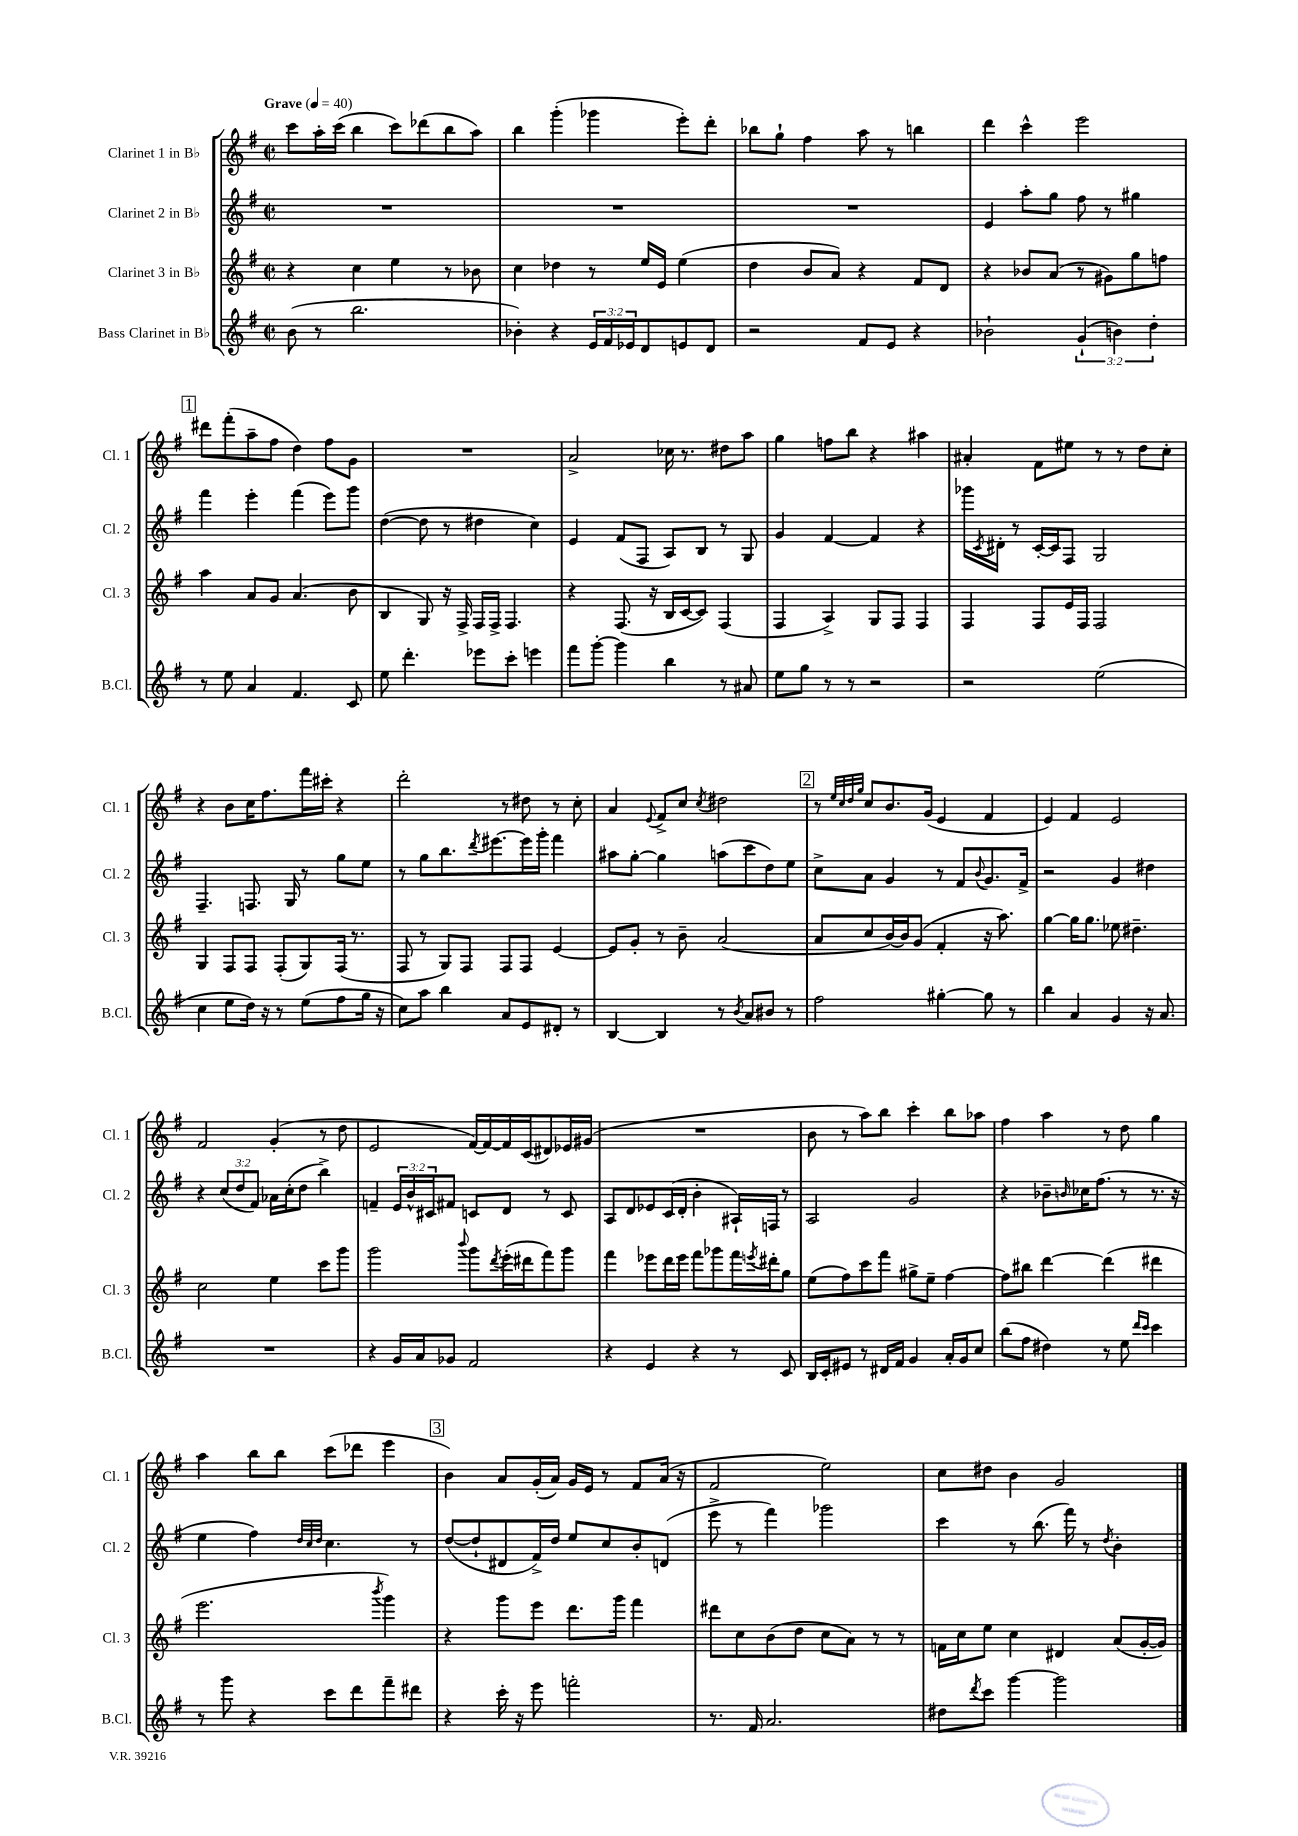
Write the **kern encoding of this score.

**kern	**kern	**kern	**kern
*part4	*part3	*part2	*part1
*staff4	*staff3	*staff2	*staff1
*I"Bass Clarinet in B♭	*I"Clarinet 3 in B♭	*I"Clarinet 2 in B♭	*I"Clarinet 1 in B♭
*I'B.Cl.	*I'Cl. 3	*I'Cl. 2	*I'Cl. 1
*clefG2	*clefG2	*clefG2	*clefG2
*k[f#]	*k[f#]	*k[f#]	*k[f#]
*M2/2	*M2/2	*M2/2	*M2/2
*met(c|)	*met(c|)	*met(c|)	*met(c|)
*MM40	*MM40	*MM40	*MM40
=1	=1	=1	=1
!	!	!	!LO:TX:a:B:t=Grave
(8b\	4r	1r	8ccc\L
8r	.	.	16aa'\L
.	.	.	(16ccc\JJ
2.bb\	4cc\	.	4bb\
.	4ee\	.	8ccc\L)
.	.	.	(8ddd-X\
.	8r	.	8bb\
.	8b-X\	.	8aa\J)
=2	=2	=2	=2
4b-X'\)	4cc\	1r	4bb\
4r	4dd-X\	.	(4ggg'\
24e/LL	8r	.	4ggg-X\
24f#/	.	.	.
24e-X/J	.	.	.
8d/	16ee/LL	.	.
.	16e/JJ	.	.
8en/	(4ee\	.	8eee'\L)
8d/J	.	.	8ddd'\J
=3	=3	=3	=3
2r	4dd\	1r	8bb-X\L
.	.	.	8gg`\J
.	8b/L	.	4ff#\
.	8a/J)	.	.
8f#/L	4r	.	8aa\
8e/J	.	.	8r
4r	8f#/L	.	4bbn\
.	8d/J	.	.
=4	=4	=4	=4
2b-X`\	4r	4e/	4ddd\
.	8b-X/L	8aa'\L	4ccc^^\
.	(8a/J	8gg\J	.
(6g`/	8r	8ff#\	2eee\
.	8g#X\L)	8r	.
6bn\)	.	.	.
.	8gg\	4gg#X\	.
6dd'\	.	.	.
.	8ffn\J	.	.
!!LO:LB:g=z
!!LO:REH:place=s1:t=1
=5	=5	=5	=5
8r	4aa\	4fff#\	8ddd#X\L
8ee\	.	.	(8fff#'\
4a/	8a/L	4eee'\	8aa~\
.	8g/J	.	8ff#\J
4.f#/	(4.a/	(4fff#\	4dd\)
.	.	8eee\L)	8ff#\L
8c/	8b\	8ggg\J	8g\J
=6	=6	=6	=6
8ee\	4B/	([4dd\	1r
4.ddd'\	.	.	.
.	8G/)	8dd\]	.
.	16r	8r	.
.	16F#^/	.	.
8eee-X\L	16F#/LL	4dd#X\	.
.	16F#^/JJ	.	.
8ccc'\J	4.F#/	.	.
4eeen\	.	4cc\)	.
=7	=7	=7	=7
8fff#\L	4r	4e/	2a^/
[8ggg'\J	.	.	.
4ggg\]	(8.F#/	(8f#/L	.
.	.	8F#/J	.
.	16r	.	.
4bb\	16B/LL	8A/L)	16cc-X\
.	[16c/J	.	8.r
.	8c/J])	8B/J	.
8r	(4F#/	8r	8dd#X\L
8a#X/	.	8G/	8aa\J
=8	=8	=8	=8
8ee\L	4F#/	4g/	4gg\
8gg\J	.	.	.
8r	4A^/)	[4f#/	8ffn\L
8r	.	.	8bb\J
2r	8G/L	4f#/]	4r
.	8F#/J	.	.
.	4F#/	4r	4aa#X\
=9	=9	=9	=9
2r	4F#/	16ggg-X\LL	4a#X'/
.	.	8qc/	.
.	.	16d#X'\JJ	.
.	.	8r	.
.	8F#/L	[16c'/LL	8f#\L
.	.	16c/J]	.
.	16e/L	8F#/J	8ee#X\J
.	16F#/JJ	.	.
(2ee\	2F#/	2G/	8r
.	.	.	8r
.	.	.	8dd\L
.	.	.	8cc'\J
!!LO:LB:g=z
=10	=10	=10	=10
4cc\	4G/	4.F#~/	4r
8ee\L	8F#/L	.	8b\L
16dd\Jk)	8F#/J	8.Fn/	16cc\K
16r	.	.	8.ff#\
8r	(8F#'/L	.	.
.	.	16G/	.
(8ee\L	8G/)	8r	16fff#\L
.	.	.	16ccc#X'\JJ
8ff#\	(16F#/Jk	8gg\L	4r
.	8.r	.	.
16gg\Jk	.	8ee\J	.
16r	.	.	.
=11	=11	=11	=11
8cc\L)	8F#/	8r	2ddd'\
8aa\J	8r	8gg\L	.
4bb\	8G/L)	8.bb\	.
.	8F#/J	.	.
.	.	8qddd/	.
.	.	[8.eee#X\	.
8a/L	8F#/L	.	8r
8e/	8F#/J	16eee#\L]	8dd#X\
.	.	16ggg'\JJ	.
8d#X'/J	[4e/	4fff#\	8r
8r	.	.	8cc'\
=12	=12	=12	=12
[4B/	8e/L]	8aa#X\L	4a/
.	8g'/J	[8gg'\J	.
.	.	.	8qqe/
4B/]	8r	4gg\]	8f#^/L
.	8b~\	.	8cc/J
.	.	.	8qcc/
8r	(2a/	(8aan\L	2dd#X\
8qb/	.	.	.
8a/L	.	8ccc\	.
8b#X/J	.	8dd\)	.
8r	.	8ee\J	.
!!LO:REH:place=s1:t=2
=13	=13	=13	=13
2ff#\	8a/L	8cc^\L	8r
.	.	.	32qqee/LLL
.	.	.	32qqcc/
.	.	.	32qqdd/
.	.	.	32qqgg/JJJ
.	8cc/	8a\J	8cc/L
.	[16b/L)	4g/	8.b/
.	16b/J]	.	.
.	(8g/J	.	.
.	.	.	(16g/Jk
[4gg#X'\	4f#'/	8r	4e/
.	.	8f#/L	.
.	.	8qqb/	.
8gg#\]	16r	8.g/	4f#/
.	8.aa\)	.	.
8r	.	.	.
.	.	16f#^/Jk	.
=14	=14	=14	=14
4bb\	[4gg\	2r	4e/)
4a/	16gg\KL]	.	4f#/
.	8.gg\J	.	.
4g/	8ee-X\	4g/	2e/
.	4.dd#X~\	.	.
16r	.	4dd#X\	.
8.a/	.	.	.
!!LO:LB:g=z
=15	=15	=15	=15
1r	2cc\	4r	2f#/
.	.	(12cc/L	.
.	.	12dd/	.
.	.	12f#/J)	.
.	4ee\	16a-X\LL	(4g'/
.	.	(16cc'\J	.
.	.	8dd\J	.
.	8ccc\L	4bb^\)	8r
.	8ggg\J	.	8dd\
=16	=16	=16	=16
4r	2ggg\	4fn~/	2e/
16g/LL	.	24e/LL	.
.	.	24b^^/	.
16a/J	.	.	.
.	.	24c#X/J	.
8g-X/J	.	8f#X/J	.
.	8qqbbb/	.	.
2f#/	8ggg\L	8cn/L	[16f#/LL)
.	.	.	16f#/_
.	8qddd/	.	.
.	(16eee'\L	8d/J	16f#/]
.	16ddd#X\J	.	(16c/J
.	8fff#\)	8r	8d#X/)
.	8ggg\J	8c/	16e-X/L
.	.	.	(16g#X/JJ
=17	=17	=17	=17
4r	4fff#\	8A/L	1r
.	.	8d/	.
4e/	8eee-X\L	8e-X/	.
.	16ddd\L	(16c/L	.
.	16eee-\JJ	16d'/JJ	.
4r	8fff#\L	4b'\	.
.	8ggg-X\	.	.
8r	16fff#\L	16A#X`/LL)	.
.	8qeeen/	.	.
.	16ddd#X'\J	16Fn/JJ	.
8c/	8gg\J	8r	.
=18	=18	=18	=18
16B/LL	(8ee\L	2A/	8b\
16c'/J	.	.	.
8e#X/J	8ff#\)	.	8r
8r	8ccc\	.	8aa\L)
16d#X/LL	8fff#\J	.	8bb\J
16f#/JJ	.	.	.
4g/	8gg#X^\L	2g/	4ccc'\
.	8ee~\J	.	.
16a'/LL	[4ff#\	.	8bb\L
16g/J	.	.	.
8cc/J	.	.	8aa-X\J
=19	=19	=19	=19
(8bb\L	8ff#\L]	4r	4ff#\
8ff#\J	8bb#X\J	.	.
4dd#X\)	[4ddd\	8b-X~\L	4aa\
.	.	16qqbn/	.
.	.	16cc-X\K	.
.	.	(8.ff#\J	.
8r	(4ddd\]	.	8r
8ee\	.	8r	8dd\
16qqddd/LL	.	.	.
16qqccc/JJ	.	.	.
4ccc\	4ddd#X\	8.r	4gg\
.	.	16r	.
!!LO:LB:g=z
=20	=20	=20	=20
8r	2.eee\	4ee\	4aa\
8ggg\	.	.	.
4r	.	4ff#\)	8bb\L
.	.	.	8bb\J
.	.	32qqdd/LLL	.
.	.	32qqcc/	.
.	.	32qqdd/JJJ	.
8ccc\L	.	4.cc\	(8ccc\L
8ddd\	.	.	8ddd-X\J
.	8qbbb/	.	.
8fff#~\	4ggg\)	.	4eee\
8ddd#X\J	.	8r	.
!!LO:REH:place=s1:t=3
=21	=21	=21	=21
4r	4r	([8dd/L	4b\)
.	.	8dd`/]	.
16ccc'\	8ggg\L	8d#X/	8a/L
16r	.	.	.
8eee\	8eee\J	16f#^/L)	(16g'/L
.	.	16dd/JJ	16a/JJ)
2fffn'\	8.ddd\L	8ee/L	16g/LL
.	.	.	16e/JJ
.	.	8cc/	8r
.	16ggg\Jk	.	.
.	4fff#\	8b'/	8f#/L
.	.	(8dn/J	(16a/Jk
.	.	.	16r
=22	=22	=22	=22
8.r	8ddd#X\L	8eee^\	2f#/
.	8cc\	8r	.
16f#/	.	.	.
2.a/	(8b\	4fff#\)	.
.	8dd\J	.	.
.	8cc\L	2ggg-X\	2ee\)
.	8a\J)	.	.
.	8r	.	.
.	8r	.	.
=23	=23	=23	=23
8dd#X\L	16fn\LL	4ccc\	8cc\L
.	16cc\J	.	.
8qddd/	.	.	.
8ccc\J	8ee\J	.	8dd#X\J
[4ggg\	4cc\	8r	4b\
.	.	(8.bb\	.
2ggg\]	4d#X/	.	2g/
.	.	16fff#\)	.
.	.	8r	.
.	.	8qdd/	.
.	(8a/L	4b'\	.
.	[16g'/L	.	.
.	16g/JJ])	.	.
==	==	==	==
*-	*-	*-	*-
